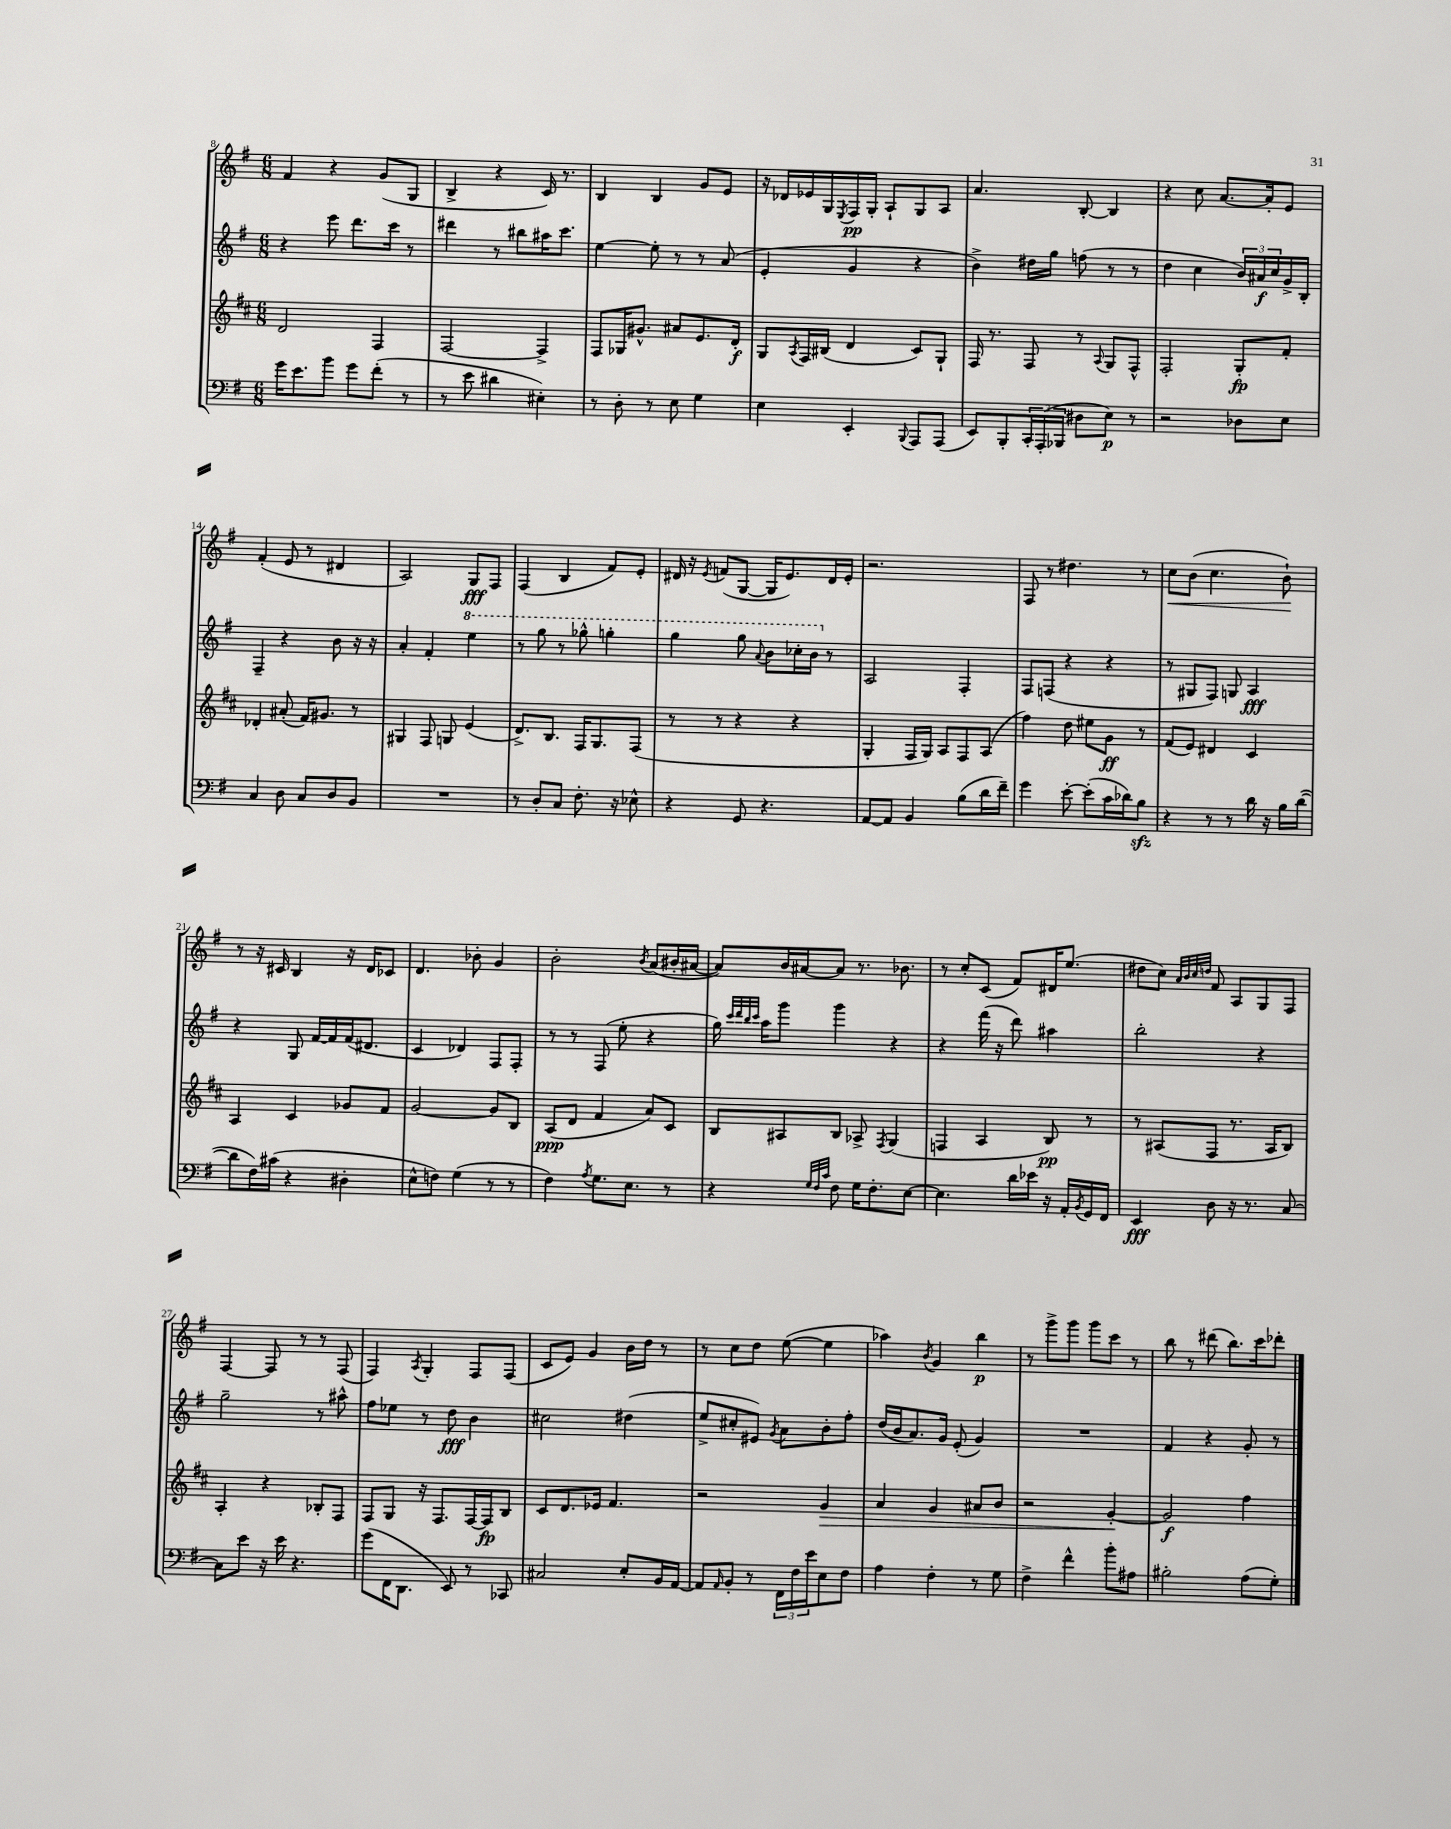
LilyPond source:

<<
\new StaffGroup <<
\new Staff = "s0" {
    \clef treble \key g \major \numericTimeSignature \time 6/8
    fis'4 r4 g'8( g8 |
    b4-> r4 c'16) r8. |
    b4 b4 g'8 e'8 |
    r16 des'16 ees'16 g16 \acciaccatura { e8 } fis16\pp g16-. a8-! g8 a8 |
    a'4. b8~-. b4 |
    r4 c''8 a'8.~ a'16-. e'8 |
    fis'4-.( e'8 r8 dis'4 |
    a2) g8\fff fis8 |
    fis4( b4 fis'8) e'8-. |
    dis'16 r16 \acciaccatura { e'8 } f'8( g8~ g16 e'8.) dis'16 e'16-. |
    r2. |
    fis8 r8 dis''4. r8 |
    c''8\< b'8( c''4. b'8-!\!) |
    r8 r16 cis'16 b4 r16 d'16 ces'8 |
    d'4. bes'8-. g'4 |
    b'2-. \acciaccatura { b'8 } a'8( bis'16-. ais'16~ |
    ais'8) b'16 ais'16~ ais'8 r8. bes'8. |
    r8 c''8-. c'8( fis'8) dis'16 e''8.( |
    dis''8 c''8) \grace { a'32 b'32 c''32 d''32 } fis'8 a8 g8 fis8 |
    fis4~ fis8 r8 r8 fis8( |
    fis4) \acciaccatura { a8 } g4-. fis8 fis8( |
    c'8 e'8) g'4 b'16 d''16 r8 |
    r8 c''8 d''8 e''8~( e''4 |
    aes''4) \acciaccatura { b'8 } g'4 b''4\p |
    r8 g'''8-> g'''8 g'''8 c'''8 r8 |
    b''8 r8 dis'''8( b''8.) c'''16 des'''8-. \bar "|." |
}
\new Staff = "s1" {
    \clef treble \key g \major \numericTimeSignature \time 6/8
    r4 e'''8 d'''8. c'''16 r8 |
    dis'''4 r8 bis''8 ais''16 c'''8. |
    e''4~ e''8-. r8 r8 a'8( |
    e'4-. g'4 r4 |
    b'4->) dis''16 g''16 f''8( r8 r8 |
    d''4 c''4 \tuplet 3/2 { b'16) ais'16\f c''16 } g'16-> b16-. |
    fis4-- r4 b'8 r16 r16 |
    a'4-. fis'4-. \ottava #1 e'''4 |
    r8 g'''8 r8 ges'''8-^ g'''4-. |
    g'''4 g'''8 \appoggiatura { a''8 } b''8 ces'''16-. b''16 \ottava #0 r8 |
    a2 fis4-. |
    fis8 f8( r4 r4 |
    r8 gis8 fis8) g8 a4\fff |
    r4 g8 fis'16~ fis'16 fis'16( dis'8. |
    c'4 des'4) fis8 fis8-. |
    r8 r8 fis8( e''8-. r4 |
    g''16) \grace { c'''32 d'''32 b''32 c'''32 } a''16 g'''8 g'''4 r4 |
    r4 fis'''16( r16 d'''8) ais''4 |
    b''2-. r4 |
    g''2-- r8 ais''8-^ |
    fis''8 ees''8 r8 d''8\fff b'4 |
    cis''2 dis''4( |
    e''8-> cis''8-. eis'8) \acciaccatura { g'8 } a'8 b'8-. fis''8-. |
    d''16( b'16 a'8.) g'16 e'8-.( g'4) |
    R2. |
    fis'4 r4 g'8-. r8 \bar "|." |
}
\new Staff = "s2" {
    \clef treble \key d \major \numericTimeSignature \time 6/8
    d'2 fis4 |
    fis2~ fis4-> |
    fis8 ges16 gis'8.-^ ais'8 e'8. d'16-.\f |
    g8 \acciaccatura { a8 } fis16 bis16( d'4 cis'8) g8-! |
    fis16 r8. fis8 r8 \appoggiatura { a8 } g8 fis8-^ |
    fis2-. g8-.\fp fis'8-. |
    des'4-. ais'8-.( fis'16) gis'8. r8 |
    gis4 fis8 g8 e'4( |
    d'8.->) b8. fis16 g8. fis8( |
    r8 r8 r4 r4 |
    g4-. fis16 g16) a8 fis8 a8( |
    fis''4) d''8 eis''8 g'8\ff r8 |
    fis'8( e'8) dis'4 cis'4 |
    a4 cis'4 ges'8 fis'8 |
    g'2~ g'8 b8 |
    a8\ppp( d'8 fis'4 a'8) cis'8 |
    b8 ais8 b8 aes8-> \acciaccatura { fis8 } g4( |
    f4 a4 b8\pp) r8 |
    r8 ais8( fis8 r8. ais16 b8) |
    a4-. r4 bes8-. fis8 |
    fis8 g8 r16 fis8. fis16~ fis16\fp b8 |
    cis'8 d'8. ees'16 fis'4. |
    r2 g'4\> |
    a'4 g'4 ais'8 b'8 |
    r2 g'4~-.\! |
    g'2\f fis''4 \bar "|." |
}
\new Staff = "s3" {
    \clef bass \key g \major \numericTimeSignature \time 6/8
    g'16 e'8. b'8 g'8 fis'8-.( r8 |
    r8 e'8 dis'4 eis4-.) |
    r8 d8-. r8 e8 g4 |
    e4 e,4-. \appoggiatura { b,,8 } a,,8 a,,8( |
    e,8) b,,8-. \tuplet 3/2 { c,16-. a,,16-.( bes,,16 } dis8 e8\p) r8 |
    r2 des8 e8 |
    c4 d8 c8 d8 b,8 |
    R2. |
    r8 d8-. c8 fis8.-. r16 ees8-^ |
    r4 g,8 r4. |
    a,8~ a,8 b,4 b8( d'16 fis'16--) |
    g'4 e'8~-. e'8-.( c'16 des'16) b8\sfz |
    r4 r8 r8 d'16 r16 b16 d'16~( |
    d'8 fis16) cis'16( r4 dis4-. |
    e8-^ f8) g4( r8 r8 |
    fis4) \acciaccatura { a8 } g8. e8. r8 |
    r4 \grace { g32 fis32 c'32 } fis8 g16 fis8.-. e8~ |
    e4. d'16 ees'16 r16 a,16-. \acciaccatura { b,8 } g,16 fis,16 |
    e,4\fff d8 r16 r8. c8~ |
    c8 e'8 r16 e'16 r4. |
    g'8( fis,16 d,8. e,8) r8 ces,8 |
    cis2 e8-. b,16 a,16~ |
    a,8 \grace { a,16 } b,8-. r8 \tuplet 3/2 { fis,16 fis16 e'16 } e8 fis8 |
    a4 fis4-. r8 g8 |
    fis4-> fis'4-^ b'8-. ais8 |
    bis2-. a8( g8-.) \bar "|." |
}
>>
>>
\layout { \context { \Score currentBarNumber = #8 } }
